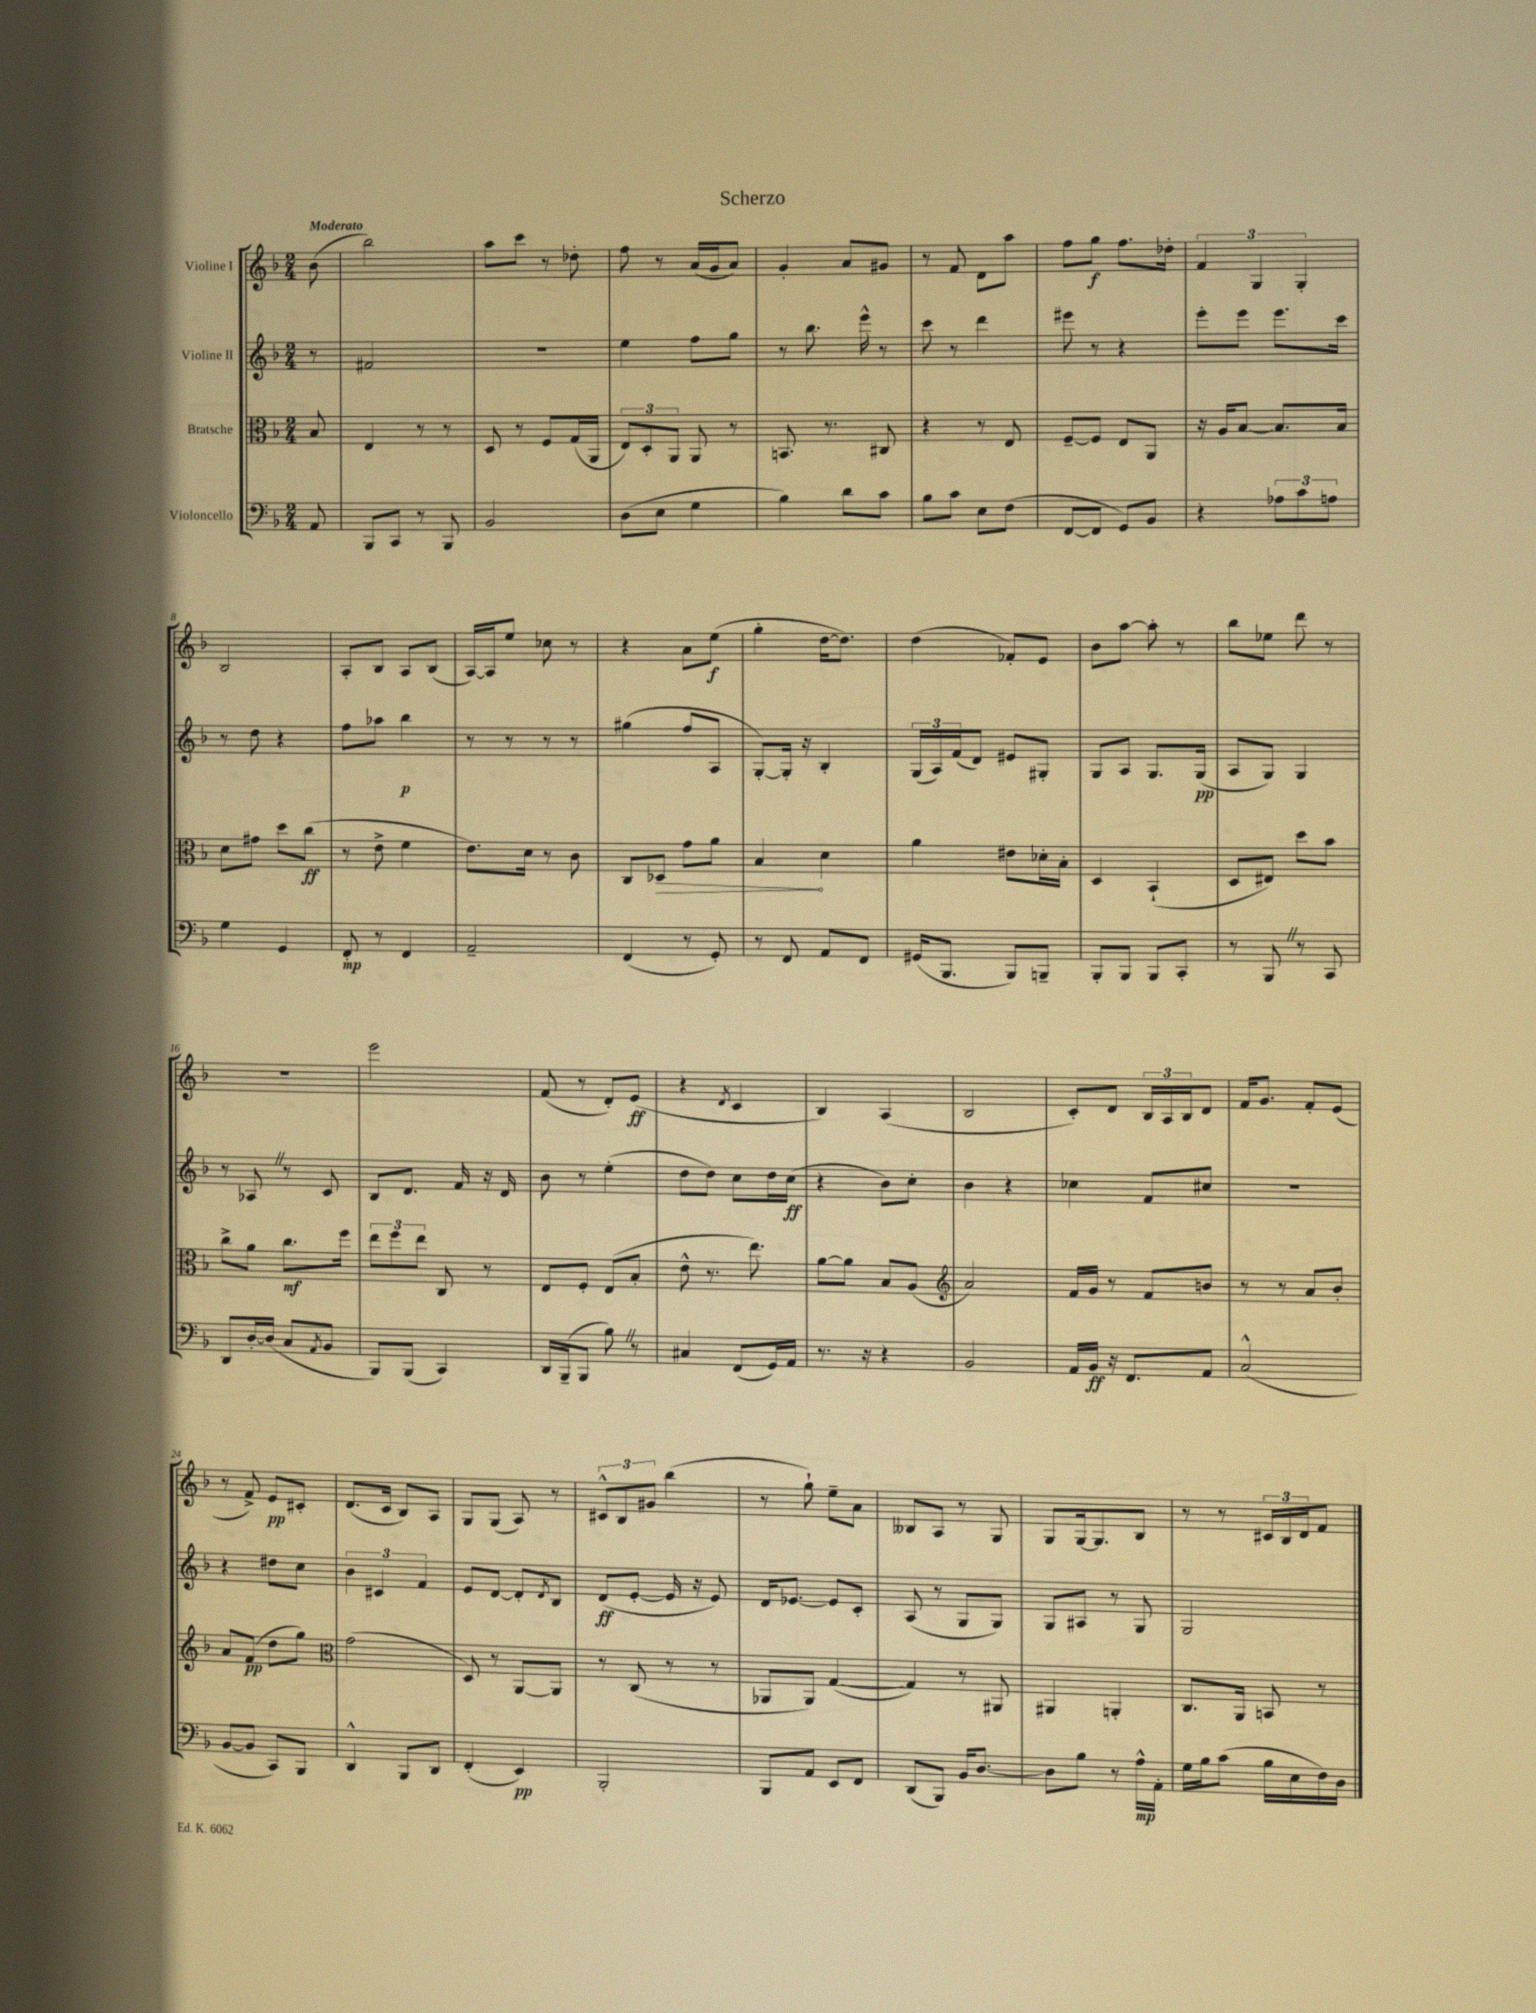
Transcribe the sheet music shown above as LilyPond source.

\header { title = "Scherzo" }
<<
\new StaffGroup <<
\new Staff = "s0" \with { instrumentName = "Violine I" } {
    \clef treble \key f \major \numericTimeSignature \time 2/4 \partial 8 \tempo "Moderato"
    bes'8( |
    bes''2) |
    a''8 c'''8 r8 des''8-. |
    f''8 r8 a'16( g'16 a'8) |
    g'4-. a'8 gis'8 |
    r8 f'8 d'8 a''8 |
    f''8 g''8\f f''8. des''16-. |
    \tuplet 3/2 { f'4 g4 g4-. } |
    bes2 |
    a8-. bes8 a8 bes8( |
    a16~) a16 e''8 ces''8 r8 |
    r4 a'8 e''8\f( |
    g''4-. d''16~ d''8.) |
    d''4( fes'8-.) e'8 |
    bes'8 a''8~ a''8-. r8 |
    bes''8 ees''8 d'''8 r8 |
    r2 |
    e'''2 |
    f'8( r8 d'8-.) e'8\ff( |
    r4 \acciaccatura { d'8 } c'4 |
    bes4) a4( |
    bes2 |
    c'8-.) d'8 \tuplet 3/2 { bes16 a16 bes16 } d'8 |
    f'16 g'8. f'8-. e'8( |
    r8 f'8->) e'8\pp cis'8-. |
    d'8.( c'16 bes8) a8 |
    g8 g8( a8) r8 |
    \tuplet 3/2 { cis'8-^ bes8 gis'8 } bes''4( |
    r8 g''8-!) e''8-- a'8 |
    beses8 a8 r8 g8 |
    g8 g16~ g8. bes8 |
    r8 r8 \tuplet 3/2 { cis'16 bes16 d'16 } f'8 \bar "|." |
}
\new Staff = "s1" \with { instrumentName = "Violine II" } {
    \clef treble \key f \major \numericTimeSignature \time 2/4 \partial 8
    r8 |
    fis'2 |
    R2 |
    e''4 f''8 g''8 |
    r8 bes''8. e'''16-^ r8 |
    c'''8 r8 d'''4 |
    eis'''8 r8 r4 |
    e'''8-. e'''8 e'''8. c'''16 |
    r8 d''8 r4 |
    f''8 aes''8 bes''4\p |
    r8 r8 r8 r8 |
    gis''4( f''8 a8 |
    g8~-.) g16-. r16 bes4-. |
    \tuplet 3/2 { g16( a16) f'16( } d'8) eis'8 gis8-. |
    g8 a8 g8. g16\pp( |
    a8 g8) g4 |
    r8 aes8 \once \override BreathingSign.text = \markup { \musicglyph "scripts.caesura.straight" } \breathe r8 c'8 |
    bes8 d'8. f'16 r16 d'16 |
    bes'8 r8 e''4-.( |
    d''8 d''8) c''8 d''16 c''16\ff( |
    r4 bes'8) c''8-. |
    bes'4 r4 |
    ces''4 f'8 cis''8 |
    r2 |
    r4 dis''8 c''8 |
    \tuplet 3/2 { bes'4 cis'4 f'4 } |
    e'8 d'8~ d'8-. \acciaccatura { d'8 } bes8 |
    d'8\ff( e'8~-. e'16 r16 e'8) |
    d'16 ees'8.~ ees'8 c'8-. |
    a8( r8 g8 g8) |
    g8 ais8 r8 g8 |
    g2 \bar "|." |
}
\new Staff = "s2" \with { instrumentName = "Bratsche" } {
    \clef alto \key f \major \numericTimeSignature \time 2/4 \partial 8
    bes8 |
    e4 r8 r8 |
    d8 r8 f8 g16( a,16 |
    \tuplet 3/2 { e8) d8-. a,8 } a,8 r8 |
    b,8. r8. cis8 |
    r4 r8 e8 |
    f8~-- f8 e8 a,8 |
    r16 a16 bes8~ bes8. bes16 |
    d'8 gis'8 d''8 c''8\ff( |
    r8 e'8-> f'4 |
    e'8.) d'16 r8 c'8 |
    c8 \once \override Hairpin.circled-tip = ##t des8\> g'8 a'8 |
    bes4\! d'4 |
    a'4 eis'8 des'16-. bes16-. |
    d4 bes,4-!( |
    d8 eis8) d''8 bes'8 |
    c''8-> a'8 c''8.\mf f''16 |
    \tuplet 3/2 { e''8 f''8 e''8 } c8 r8 |
    e8 f8-. e8( bes8-. |
    e'8-^ r8. e''8.) |
    a'8~ a'8 bes8 a8( |
    \clef treble a'2) |
    f'16 g'16 r8 f'8 b'8 |
    r8 r8 a'8 bes'8-. |
    a'8 f'8\pp( d''8 g''8) |
    \clef alto g'2( |
    d8) r8 a,8~ a,8 |
    r8 c8( r8 r8 |
    aes,8 aes,8) g4~( |
    g4) r8 ais,8 |
    ais,4 a,4-. |
    c8. a,16 b,8 r8 \bar "|." |
}
\new Staff = "s3" \with { instrumentName = "Violoncello" } {
    \clef bass \key f \major \numericTimeSignature \time 2/4 \partial 8
    a,8 |
    bes,,8 c,8 r8 bes,,8 |
    bes,2 |
    d8( e8 g4 |
    bes4) d'8 c'8 |
    bes8 c'8 e8 f8( |
    f,8~ f,8 g,8) bes,8 |
    r4 \tuplet 3/2 { aes8 c'8 a8 } |
    g4 g,4 |
    f,8-.\mp r8 f,4 |
    a,2-- |
    f,4( r8 g,8-.) |
    r8 f,8 a,8 f,8 |
    gis,16( bes,,8. bes,,8) b,,8-- |
    bes,,8-. bes,,8 bes,,8 c,8-. |
    r8 bes,,8 \once \override BreathingSign.text = \markup { \musicglyph "scripts.caesura.straight" } \breathe r8 c,8 |
    d,8 d16~-. d16( c8 \acciaccatura { a,8 } bes,8 |
    bes,,8) bes,,8( c,4) |
    d,16 bes,,16--( bes,,8 bes8) \once \override BreathingSign.text = \markup { \musicglyph "scripts.caesura.straight" } \breathe r8 |
    cis4 f,8( g,16) a,16 |
    r8. r16 r4 |
    bes,2 |
    a,16 bes,16\ff r16 f,8. a,8 |
    c2-^( |
    bes,8~ bes,8 c,8) bes,,8 |
    d,4-^ bes,,8 d,8 |
    f,4-.( e,4\pp) |
    bes,,2-. |
    bes,,8 a,8 e,8 f,8 |
    d,8( bes,,8) bes,16 d8.~ |
    d8 bes8 r8 a16-^\mp a,16-. |
    g16 bes16 c'8( bes16 e16 f16) d16 \bar "|." |
}
>>
>>
